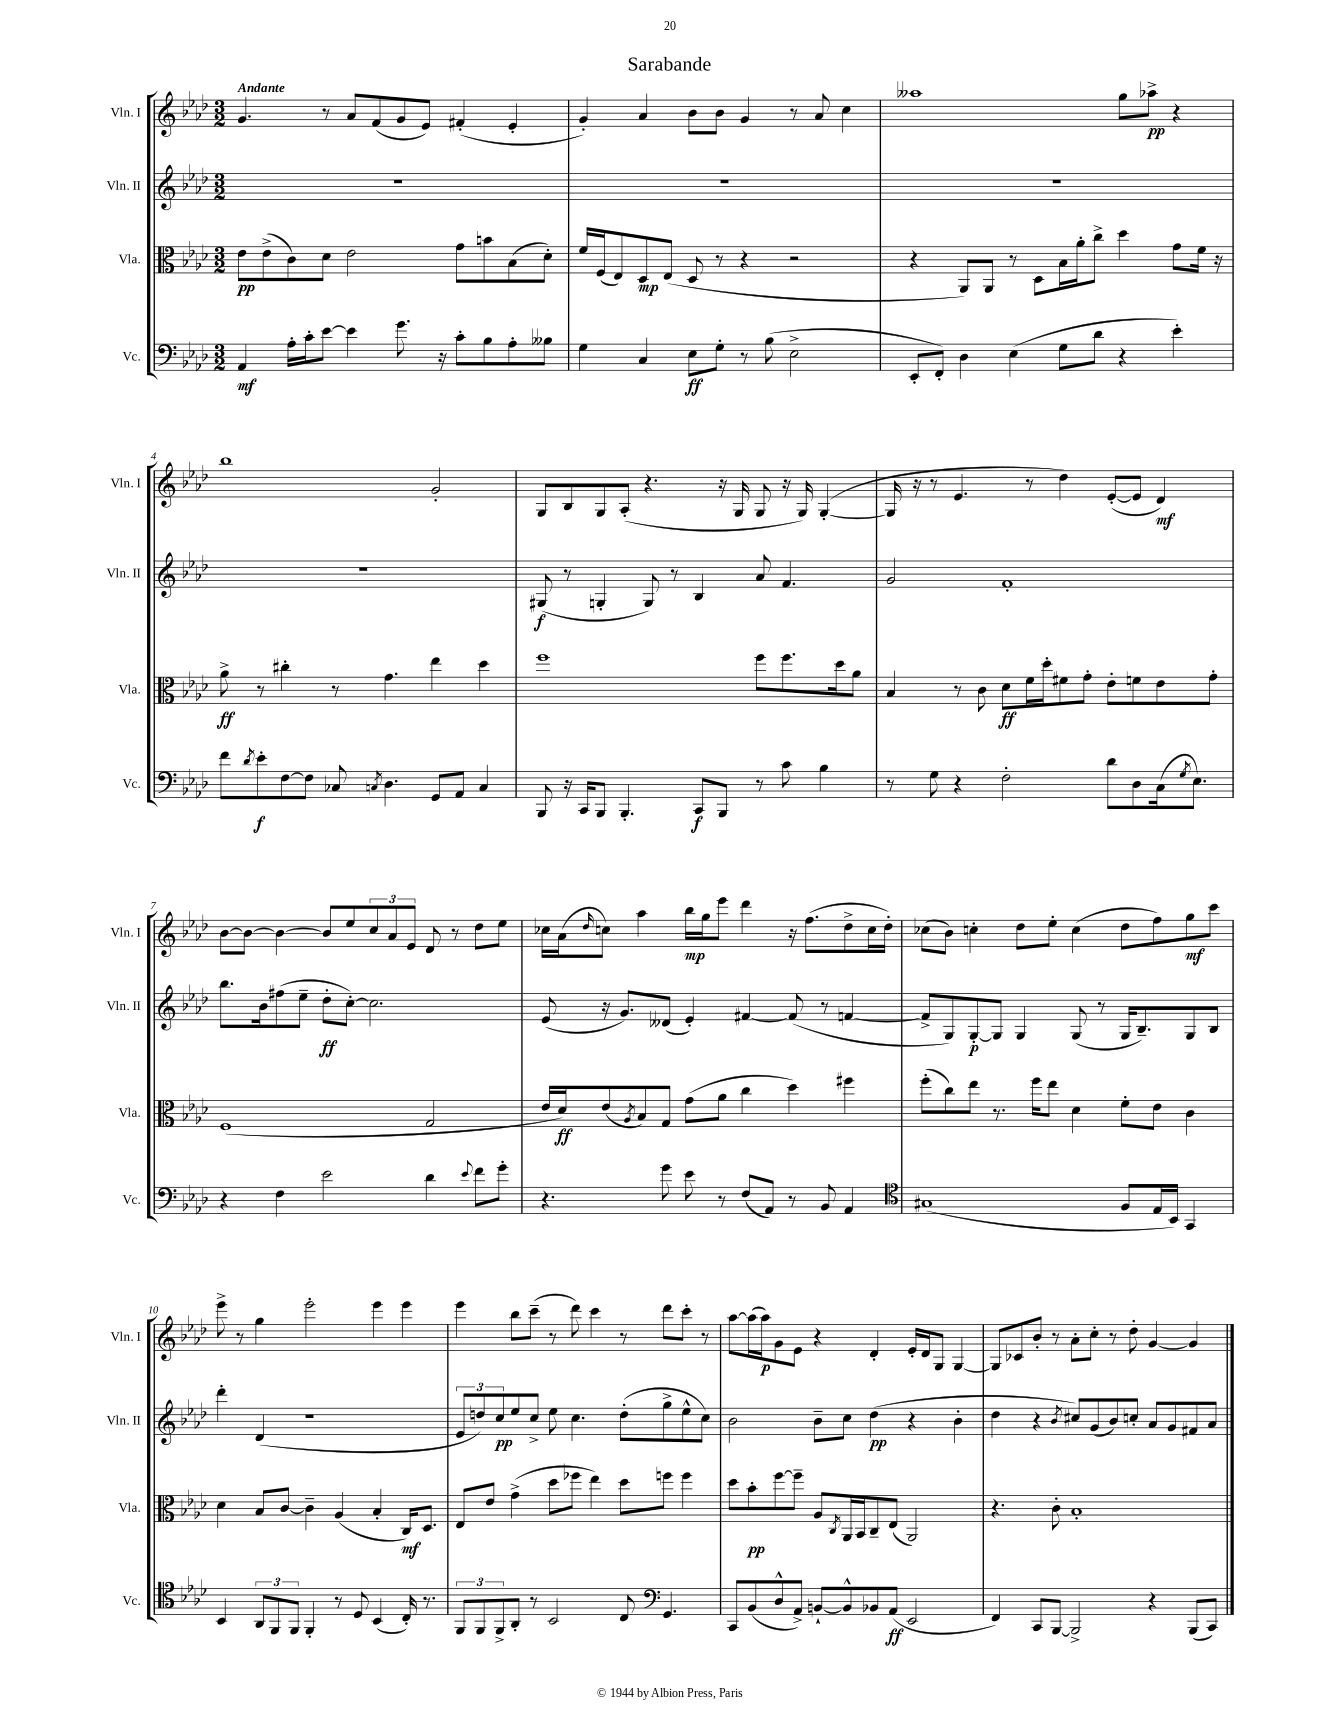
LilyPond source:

\header { title = "Sarabande" }
<<
\new StaffGroup <<
\new Staff = "s0" \with { instrumentName = "Vln. I" shortInstrumentName = "Vln. I" } {
    \clef treble \key aes \major \numericTimeSignature \time 3/2 \tempo "Andante"
    g'4. r8 aes'8 f'8( g'8 ees'8) fis'4-.( ees'4-. |
    g'4-.) aes'4 bes'8 bes'8 g'4 r8 aes'8 c''4 |
    aeses''1 g''8 aes''8->\pp r4 |
    bes''1 g'2-. |
    g8 bes8 g8 aes8-.( r4. r16 g16 g8 r16 g16) g4~-.( |
    g16 r16 r8 ees'4. r8 des''4) ees'8~-.( ees'8 des'4\mf) |
    bes'8~ bes'8~ bes'4~ bes'8 ees''8 \tuplet 3/2 { c''8 aes'8 ees'8 } des'8 r8 des''8 ees''8 |
    ces''16 aes'16( \grace { des''16 } c''8) aes''4 bes''16\mp g''16 ees'''8 des'''4 r16 f''8.( des''8-> c''16 des''16-.) |
    ces''8( bes'8) c''4-. des''8 ees''8-. c''4( des''8 f''8) g''8\mf c'''8 |
    ees'''8-> r8 g''4 ees'''2-. ees'''4 ees'''4 |
    ees'''4 bes''8 c'''8--( r8 des'''8) c'''4 r8 des'''8 c'''8-. r8 |
    aes''8~ aes''16( aes''16\p) g'8 ees'8 r4 des'4-. ees'16-. des'16 g8 g4~ |
    g8 ces'8 bes'8-. r8 aes'8-. c''8-. r8 des''8-. g'4~ g'4 \bar "|." |
}
\new Staff = "s1" \with { instrumentName = "Vln. II" shortInstrumentName = "Vln. II" } {
    \clef treble \key aes \major \numericTimeSignature \time 3/2
    R1. |
    R1. |
    R1. |
    R1. |
    gis8\f( r8 g4-. g8) r8 bes4 aes'8 f'4. |
    g'2 f'1-. |
    bes''8. bes'16 fis''8( ees''8-- des''8-.\ff c''8~-.) c''2. |
    ees'8( r16 g'8.) deses'8( ees'4-.) fis'4~ fis'8( r8 f'4~ |
    f'8-> g8) g8~-.\p g8 g4 g8( r8 g16 bes8.--) g8 bes8 |
    des'''4-. des'4( r1 |
    \tuplet 3/2 { ees'8 d''8) c''8\pp } ees''8 c''8-> ees''8 c''4. d''8-.( g''8-> ees''8-^ c''8) |
    bes'2 bes'8-- c''8 des''4\pp( r4 bes'4-. |
    des''4 r4 \acciaccatura { bes'8 } cis''8) g'8( bes'8) c''8-. aes'8 g'8 fis'8 aes'8 \bar "|." |
}
\new Staff = "s2" \with { instrumentName = "Vla." shortInstrumentName = "Vla." } {
    \clef alto \key aes \major \numericTimeSignature \time 3/2
    ees'8\pp ees'8->( c'8) des'8 ees'2 g'8 b'8 bes8( des'8-.) |
    f'16 f16( ees8) des8\mp ees8( des8 r8 r4 r2 |
    r4 aes,8) aes,8 r8 des8 bes16 aes'16-. c''8-> des''4 g'8 f'16 r16 |
    aes'8->\ff r8 cis''4-. r8 g'4. ees''4 des''4 |
    f''1 f''8 f''8. des''16 aes'8 |
    bes4 r8 c'8 des'8\ff f'16 des''16-. fis'8 g'8-. ees'8-. f'8 ees'8 g'8-. |
    f1( g2 |
    ees'16 des'16\ff) ees'8( \acciaccatura { aes8 } bes8) g8 g'8( aes'8 c''4 des''4) fis''4 |
    f''8-.( c''8) ees''8 r8. f''16 ees''8 des'4 f'8-. ees'8 c'4 |
    des'4 bes8 c'8~ c'4-- aes4( bes4-. c16\mf) des8. |
    ees8 ees'8 g'4->( des''8 fes''8 ees''4) des''8 f''8 f''4 |
    des''8 bes'8-.\pp f''8~ f''8-- aes8 \acciaccatura { c8 } aes,16 bes,16 c8-- ees8( aes,2) |
    r4. c'8-. bes1-. \bar "|." |
}
\new Staff = "s3" \with { instrumentName = "Vc." shortInstrumentName = "Vc." } {
    \clef bass \key aes \major \numericTimeSignature \time 3/2
    aes,4\mf aes16-. c'16-. ees'8~ ees'4 g'8. r16 c'8-. bes8 aes8-. beses8 |
    g4 c4 ees8\ff g8-. r8 bes8( ees2-> |
    ees,8-. f,8-.) des4 ees4( g8 des'8 r4 ees'4-.) |
    f'8 \acciaccatura { des'8 } ees'8-.\f f8~ f8 ces8 \acciaccatura { c8 } des4. g,8 aes,8 c4 |
    bes,,8 r16 c,16 bes,,8 bes,,4.-. c,8\f bes,,8 r8 c'8 bes4 |
    r8 g8 r4 f2-. des'8 des8 c16( \acciaccatura { g8 } ees8.) |
    r4 f4 ees'2 des'4 \appoggiatura { ees'8 } f'8 g'8-. |
    r4. g'8 ees'8 r8 f8( aes,8) r8 bes,8 aes,4 |
    \clef tenor gis1( f8 ees16 bes,16) g,4 |
    bes,4 \tuplet 3/2 { aes,8 f,8 f,8 } f,4-. r8 des8 bes,4( c16-.) r8. |
    \tuplet 3/2 { f,8 f,8 f,8-> } aes,8-. r8 bes,2 c8 \clef bass g,4. |
    c,8 bes,8( des8-^ aes,8->) b,8~-! b,8-^ bes,8 aes,8\ff( ees,2 |
    f,4) c,8 bes,,8~ bes,,2-> r4 bes,,8( c,8) \bar "|." |
}
>>
>>
